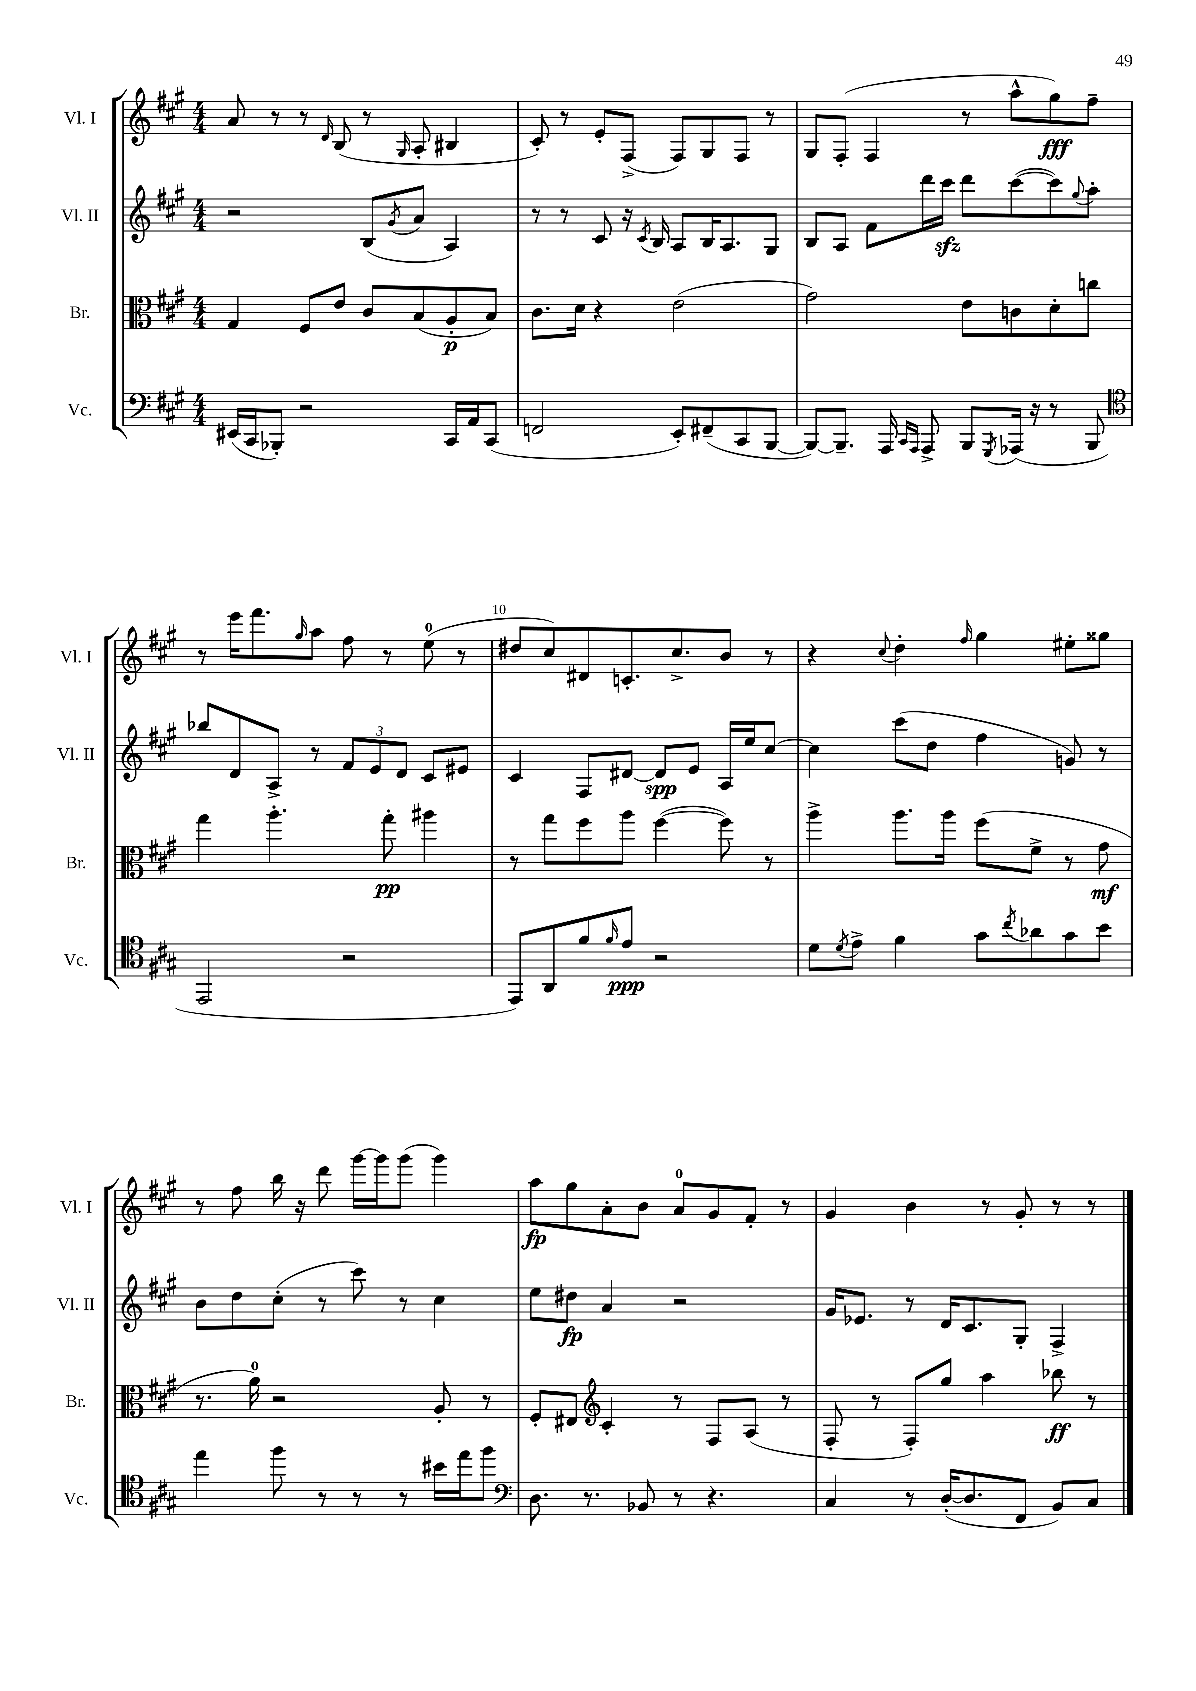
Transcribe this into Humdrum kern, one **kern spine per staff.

**kern	**kern	**kern	**kern
*staff4	*staff3	*staff2	*staff1
*clefF4	*clefC3	*clefG2	*clefG2
*k[f#c#g#]	*k[f#c#g#]	*k[f#c#g#]	*k[f#c#g#]
*M4/4	*M4/4	*M4/4	*M4/4
(16EE#	4G#	2r	8a
16CC#	.	.	.
8BBB-')	.	.	8r
2r	8F#	.	8r
.	.	.	16qqd
.	8e	.	(8B
.	8c#	(8B	8r
.	.	8qg#	16qqG#
.	(8B	8a	8A'
16CC#	8A'	4A)	4B#
16AA	.	.	.
(8CC#	8B)	.	.
=	=	=	=
2FF	8.c#	8r	8c#')
.	.	8r	8r
.	16d	.	.
.	4r	8c#	8e'
.	.	16r	(8F#^
.	.	8qc#	.
.	.	16B	.
8EE')	(2e	8A	8F#)
(8FF#~	.	16B	8G#
.	.	8.A	.
8CC#	.	.	8F#
[8BBB	.	8G#	8r
=	=	=	=
8BBB_)	2g#)	8B	8G#
8.BBB~]	.	8A	(8F#'
.	.	8f#	4F#
16AAA	.	.	.
16qqCC#	.	.	.
16qqAAA	.	.	.
8AAA^	.	16ddd	.
.	.	16ccc#	.
8BBB	8e	8ddd	8r
8qGGG#	.	.	.
(16AAA-	8c	([8ccc#	8aa^^
16r	.	.	.
8r	8d'	8ccc#])	8gg#)
.	.	8qqgg#	.
8BBB	8cc	8aa'	8ff#~
=	=	=	=
*clefC4	*	*	*
2EE	4gg#	8bb-	8r
.	.	8d	16eee
.	.	.	8.fff#
.	4.aa'	8A^	.
.	.	.	16qqgg#
.	.	8r	8aa
2r	.	12f#	8ff#
.	.	12e	.
.	8gg#'	.	8r
.	.	12d	.
.	4aa#	8c#	(8ee
.	.	8e#	8r
=	=	=	=
8EE)	8r	4c#	8dd#
8AA	8gg#	.	8cc#)
8f#	8ff#	8F#	8d#
16qqf#	.	.	.
8e	8aa	[8d#	8.c'
2r	([4ff#	8d#]	.
.	.	.	8.cc#^
.	.	8e	.
.	8ff#])	16A	8b
.	.	16ee	.
.	8r	[8cc#	8r
=	=	=	=
8d	4aa^	4cc#]	4r
8qd	.	.	.
8e^	.	.	.
.	.	.	8qqcc#
4f#	8.aa	(8ccc#	4dd'
.	.	8dd	.
.	16aa	.	.
.	.	.	16qqff#
8g#	(8ff#	4ff#	4gg#
8qcc#	.	.	.
8a-	8f#^	.	.
8g#	8r	8g)	8ee#'
8b	8g#	8r	8gg##
=	=	=	=
4ee	8.r	8b	8r
.	.	8dd	8ff#
.	16a)	.	.
8ff#	2r	(8cc#'	16bb
.	.	.	16r
8r	.	8r	8ddd
8r	.	8ccc#)	[16ggg#
.	.	.	16ggg#]
8r	.	8r	(8ggg#
16b#	8A'	4cc#	4ggg#)
16ee	.	.	.
8ff#	8r	.	.
=	=	=	=
*clefF4	*	*	*
8.D	8F#'	8ee	8aa
.	8E#	8dd#	8gg#
8.r	.	.	.
*	*clefG2	*	*
.	4c#'	4a	8a'
8BB-	.	.	8b
8r	8r	2r	8a
4.r	8F#	.	8g#
.	(8A	.	8f#'
.	8r	.	8r
=	=	=	=
4C#	8F#'	16g#	4g#
.	.	8.e-	.
.	8r	.	.
8r	8F#')	8r	4b
([16D'	8gg#	16d	.
8.D]	.	8.c#	.
.	4aa	.	8r
8FF#	.	8G#'	8g#'
8BB)	8bb-	4F#^	8r
8C#	8r	.	8r
==	==	==	==
*-	*-	*-	*-
